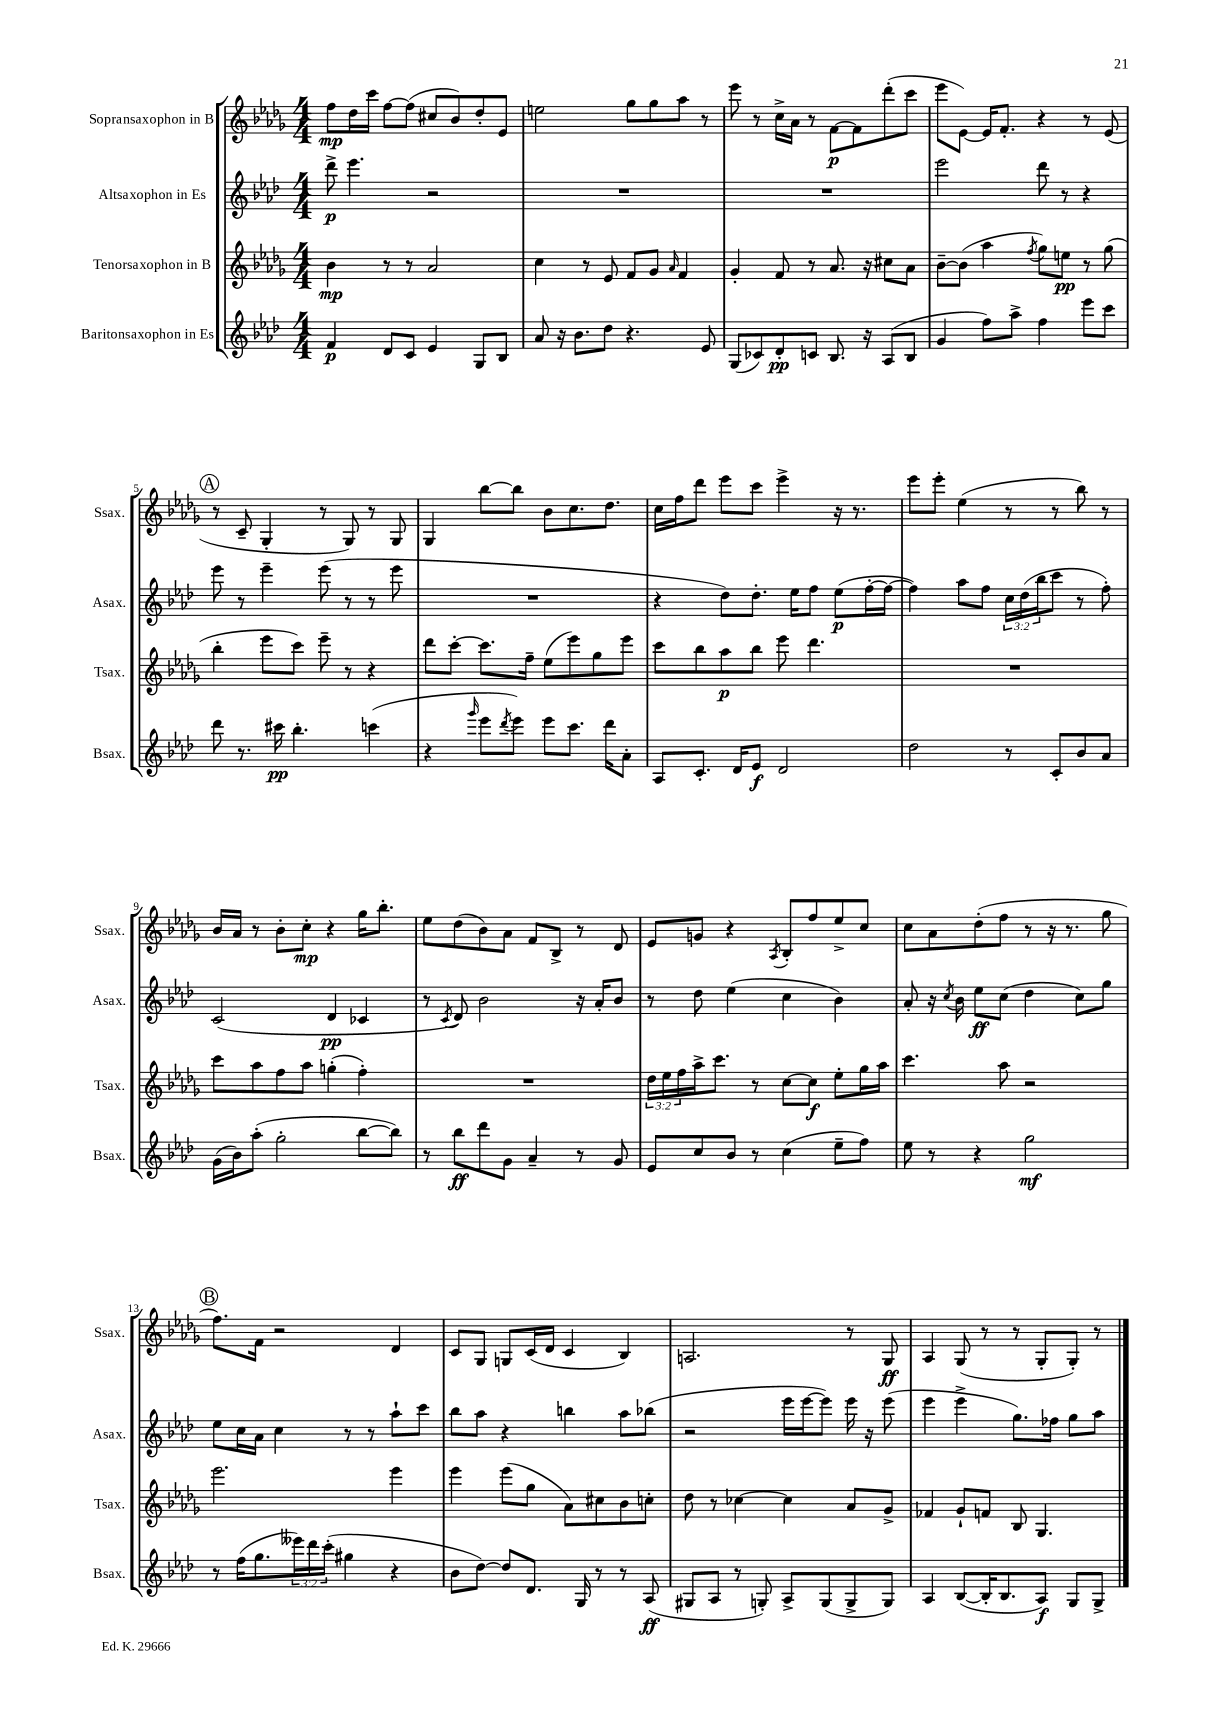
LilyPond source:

<<
\new StaffGroup <<
\new Staff = "s0" \with { instrumentName = "Sopransaxophon in B" shortInstrumentName = "Ssax." } {
    \clef treble \key des \major \numericTimeSignature \time 4/4
    f''8\mp des''16 c'''16 f''8~ f''8( cis''8 bes'8) des''8-. ees'8 |
    e''2 ges''8 ges''8 aes''8 r8 |
    ees'''8 r8 c''16-> aes'16 r8 f'8~\p f'8 des'''8-.( c'''8 |
    ees'''8 ees'8~) ees'16 f'8.-. r4 r8 ees'8( |
    \mark \markup { \circle "A" } r8 c'8-- ges4-. r8 ges8) r8 ges8 |
    ges4 bes''8~ bes''8 bes'8 c''8. des''8. |
    c''16 f''16 des'''8 ees'''8 c'''8 ees'''4-> r16 r8. |
    ees'''8 ees'''8-. ees''4( r8 r8 bes''8) r8 |
    bes'16 aes'16 r8 bes'8-. c''8-.\mp r4 ges''16 bes''8.-. |
    ees''8 des''8( bes'8) aes'8 f'8 bes8-> r8 des'8 |
    ees'8 g'8 r4 \acciaccatura { aes8 } bes8-. f''8 ees''8-> c''8 |
    c''8 aes'8 des''8-.( f''8 r8 r16 r8. ges''8 |
    \mark \markup { \circle "B" } f''8.) f'16 r2 des'4 |
    c'8 ges8 g8 c'16( des'16 c'4 bes4) |
    a2. r8 ges8\ff |
    aes4 ges8( r8 r8 ges8-. ges8-.) r8 \bar "|." |
}
\new Staff = "s1" \with { instrumentName = "Altsaxophon in Es" shortInstrumentName = "Asax." } {
    \clef treble \key aes \major \numericTimeSignature \time 4/4 \override Staff.TupletNumber.text = #tuplet-number::calc-fraction-text
    des'''8->\p ees'''4. r2 |
    R1 |
    R1 |
    ees'''2 des'''8 r8 r4 |
    \mark \markup { \circle "A" } ees'''8 r8 ees'''4-- ees'''8( r8 r8 ees'''8 |
    R1 |
    r4 des''8) des''8.-. ees''16 f''8 ees''8\p( f''16~-. f''16~ |
    f''4) aes''8 f''8 \tuplet 3/2 { c''16 des''16( bes''16 } c'''8 r8 f''8-.) |
    c'2( des'4\pp ces'4 |
    r8 \acciaccatura { c'8 } des'8) bes'2 r16 aes'16-. bes'8 |
    r8 des''8 ees''4( c''4 bes'4) |
    aes'8-. r16 \acciaccatura { c''8 } bes'16 ees''8\ff c''8( des''4 c''8) g''8 |
    \mark \markup { \circle "B" } ees''8 c''16 aes'16 c''4 r8 r8 aes''8-! c'''8 |
    bes''8 aes''8 r4 b''4 aes''8 bes''8( |
    r2 ees'''16 ees'''16~ ees'''8) ees'''16 r16 ees'''8( |
    ees'''4 ees'''4-> g''8.) fes''16 g''8 aes''8 \bar "|." |
}
\new Staff = "s2" \with { instrumentName = "Tenorsaxophon in B" shortInstrumentName = "Tsax." } {
    \clef treble \key des \major \numericTimeSignature \time 4/4 \override Staff.TupletNumber.text = #tuplet-number::calc-fraction-text
    bes'4\mp r8 r8 aes'2 |
    c''4 r8 ees'8 f'8 ges'8 \grace { aes'16 } f'4 |
    ges'4-. f'8 r8 aes'8. r16 cis''8 aes'8 |
    bes'8~-- bes'8( aes''4 \acciaccatura { f''8 } ges''8) e''8\pp r8 ges''8( |
    \mark \markup { \circle "A" } bes''4-. ees'''8 c'''8) ees'''8-- r8 r4 |
    des'''8 c'''8~-. c'''8. f''16-- ees''8( ees'''8) ges''8 ees'''8 |
    c'''8 bes''8 aes''8\p bes''8 ees'''8 des'''4. |
    R1 |
    c'''8 aes''8 f''8 aes''8 g''4-.( f''4-.) |
    R1 |
    \tuplet 3/2 { des''16 ees''16 f''16 } aes''16-> c'''8. r8 c''8~ c''8\f ees''8-. ges''16 aes''16 |
    c'''4. aes''8 r2 |
    \mark \markup { \circle "B" } ees'''2. ees'''4 |
    ees'''4 ees'''8( ges''8 aes'8) cis''8 bes'8 c''8-. |
    des''8 r8 ces''4~ ces''4 aes'8 ges'8-> |
    fes'4 ges'8-! f'8 bes8 ges4. \bar "|." |
}
\new Staff = "s3" \with { instrumentName = "Baritonsaxophon in Es" shortInstrumentName = "Bsax." } {
    \clef treble \key aes \major \numericTimeSignature \time 4/4 \override Staff.TupletNumber.text = #tuplet-number::calc-fraction-text
    f'4\p des'8 c'8 ees'4 g8 bes8 |
    aes'8 r16 bes'8. des''8 r4. ees'8 |
    g8( ces'8) des'8-.\pp c'8 bes8. r16 aes8( bes8 |
    g'4 f''8) aes''8-> f''4 ees'''8 c'''8 |
    \mark \markup { \circle "A" } des'''8 r8. cis'''16\pp bes''4.-. c'''4( |
    r4 \grace { g'''16 } ees'''8 \acciaccatura { des'''8 } ees'''8) ees'''8 c'''8. des'''16 aes'8-. |
    aes8 c'8.-. des'16 ees'8\f des'2 |
    des''2 r8 c'8-. bes'8 aes'8 |
    g'16( bes'16) aes''8-.( g''2-. bes''8~ bes''8) |
    r8 bes''8\ff des'''8 g'8 aes'4-- r8 g'8 |
    ees'8 c''8 bes'8 r8 c''4( ees''8-- f''8) |
    ees''8 r8 r4 g''2\mf |
    \mark \markup { \circle "B" } r8 f''16( g''8. \tuplet 3/2 { eeses'''16) des'''16 c'''16-.( } gis''4 r4 |
    bes'8 des''8~) des''8 des'8. g16 r8 r8 aes8\ff( |
    gis8 aes8 r8 g8-.) aes8-> g8( g8-> g8) |
    aes4 bes8~( bes16-. bes8. aes8\f) g8 g8-> \bar "|." |
}
>>
>>
